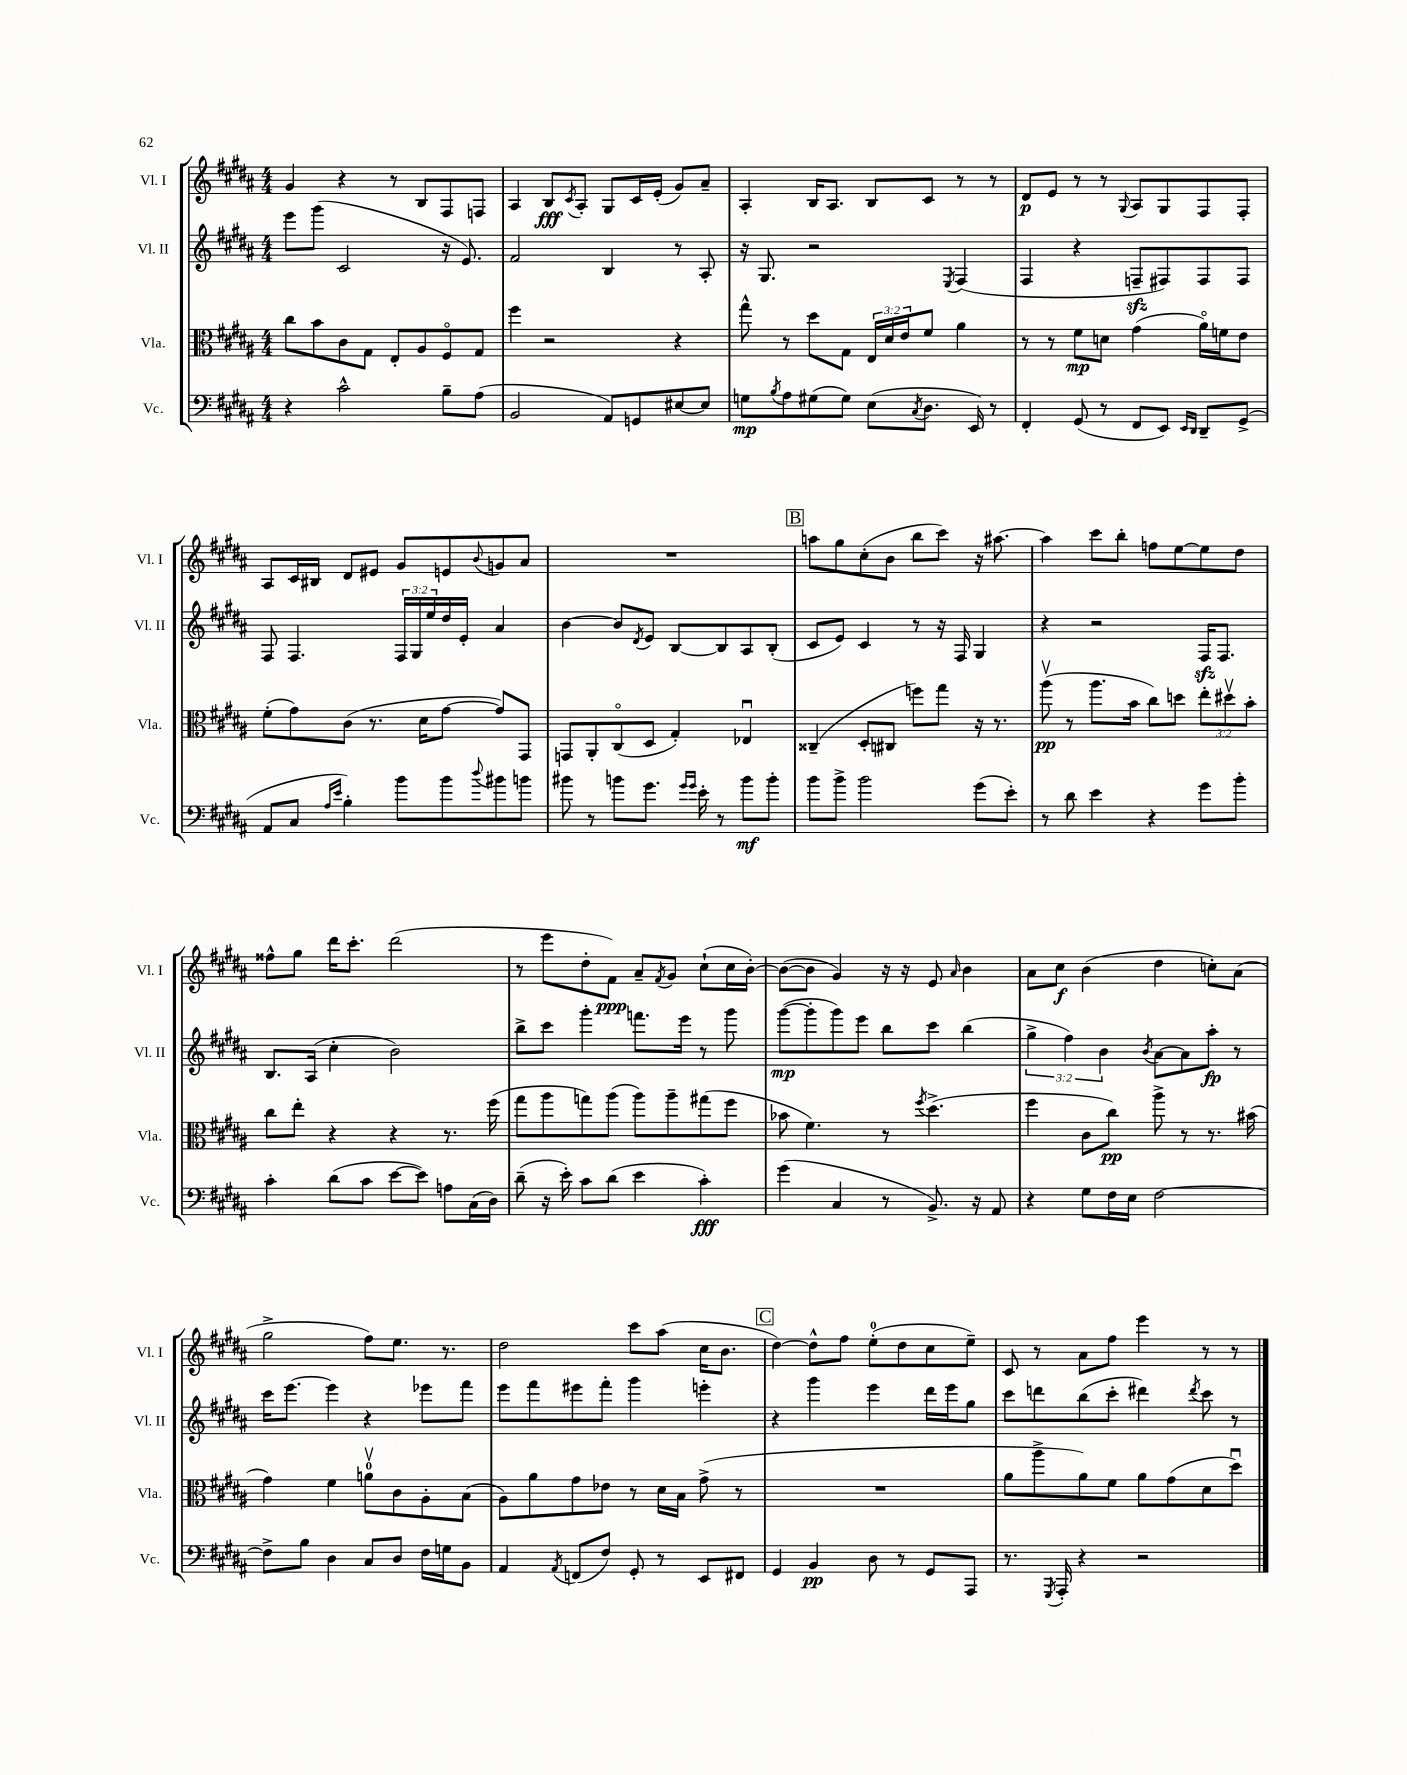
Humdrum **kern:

**kern	**kern	**kern	**kern
*staff4	*staff3	*staff2	*staff1
*clefF4	*clefC3	*clefG2	*clefG2
*k[f#c#g#d#a#]	*k[f#c#g#d#a#]	*k[f#c#g#d#a#]	*k[f#c#g#d#a#]
*M4/4	*M4/4	*M4/4	*M4/4
4r	8cc#	8eee	4g#
.	8b	(8ggg#	.
2c#^^	8c#	2c#	4r
.	8G#	.	.
.	8E'	.	8r
.	8A#	.	8B
8B~	8F#o	16r	8F#
.	.	8.e)	.
(8A#	8G#	.	8F
=	=	=	=
2BB	4ff#	2f#	4A#
.	2r	.	8B
.	.	.	8qc#
.	.	.	8A#'
8AA#)	.	4B	8G#
8GG	.	.	16c#
.	.	.	(16e'
[8E#	4r	8r	8g#)
8E#]	.	8A#'	8a#~
=	=	=	=
8G	8gg#^^	16r	4A#'
.	.	8.G#	.
8qB	.	.	.
8A#	8r	.	.
(8G#	8dd#	2r	16B
.	.	.	8.A#
8G#)	8G#	.	.
(8E	24E	.	8B
.	24d#	.	.
.	24e	.	.
8qC#	.	.	.
8.D#	8f#	.	8c#
.	.	8qE	.
.	4a#	(4F#	8r
16EE)	.	.	.
8r	.	.	8r
=	=	=	=
4FF#'	8r	4F#	8d#
.	8r	.	8e
(8GG#	8f#	4r	8r
8r	8d	.	8r
.	.	.	8qqG#
8FF#	(4g#	8F~	8A#
8EE)	.	8F#)	8G#
16qqEE	.	.	.
16qqDD#	.	.	.
8DD#~	16a#o)	8F#	8F#
.	16f	.	.
(8GG#^	8e	8F#	8F#'
=	=	=	=
8AA#	(8f#'	8F#	8A#
8C#	8g#)	4.F#	16c#
.	.	.	16B#
16qqA#	.	.	.
16qqe	.	.	.
4B')	(8c#	.	8d#
.	8.r	.	8e#
8b	.	24F#	8g#
.	.	24G#	.
.	16d#	.	.
.	.	24ee	.
8b	[8g#	16dd#	8e
.	.	16e'	.
8qqdd#	.	.	8qqb
8b#	8g#])	4a#	8g
8b	8GG#	.	8a#
=	=	=	=
8b#	8GG	[4b	1r
8r	8AA#'	.	.
8b	(8C#o	8b]	.
.	.	8qd#	.
8.g#	8D#	8e	.
.	4G#')	[8B	.
16qqg#	.	.	.
16qqg#	.	.	.
16e'	.	.	.
8r	.	8B]	.
8b	4E-u	8A#	.
8b'	.	(8B'	.
=	=	=	=
8b	(4C##~	8c#	8aa
8b^	.	8e)	8gg#
2b	8D#'	4c#	(8cc#'
.	8C#	.	8b
.	8ff)	8r	8bb
.	8gg#	16r	8ccc#)
.	.	16F#	.
(8g#	16r	4G#	16r
.	8.r	.	[8.aa#
8e')	.	.	.
=	=	=	=
8r	(8aa#v	4r	4aa#]
8d#	8r	.	.
4e	8.aa#	2r	8ccc#
.	.	.	8bb'
.	16b	.	.
4r	8cc#)	.	8ff
.	8dd	.	[8ee
8g#	12ee'	16F#	8ee]
.	.	8.F#	.
.	12dd#v	.	.
8b'	.	.	8dd#
.	12b'	.	.
=	=	=	=
4c#'	8cc#	8.B	8ff##^^
.	8ee'	.	8gg#
.	.	(16A#	.
(8d#	4r	4cc#'	16ddd#
.	.	.	8.ccc#'
8c#	.	.	.
[8e	4r	2b)	(2ddd#
8e])	.	.	.
8A	8.r	.	.
(16C#	.	.	.
16D#)	(16ff#	.	.
=	=	=	=
(8d#~	8gg#	8bb^	8r
16r	8aa#	8ccc#	8eee
16e')	.	.	.
8c#	8gg)	4ggg#'	8dd#'
(8d#	(8aa#	.	8f#)
4e	8aa#)	8.fff	8a#~
.	.	.	8qf#
.	8aa#~	.	8g#
.	.	16eee	.
4c#')	(8gg#	8r	(8cc#`
.	8ff#	8ggg#	16cc#
.	.	.	[16b')
=	=	=	=
(4g#	8b-	([8ggg#	(8b_
.	4.f#)	8ggg#']	8b]
4C#	.	8ggg#)	4g#)
.	.	8eee	.
8r	8r	8bb	16r
.	.	.	16r
.	8qff#	.	.
8.BB^)	(4.dd#^	8ccc#	8e
.	.	.	16qqa#
.	.	(4bb	4b
16r	.	.	.
8AA#	.	.	.
=	=	=	=
4r	4ff#	6gg#^	8a#
.	.	.	8cc#
.	.	6ff#)	.
8G#	8c#	.	(4b
.	.	6b	.
16F#	8cc#)	.	.
16E	.	.	.
.	.	8qb	.
[2F#	8aa#^	[8a#	4dd#
.	8r	8a#]	.
.	8.r	8aa#'	8cc')
.	.	8r	(8a#
.	(16b#	.	.
=	=	=	=
8F#^]	4g#)	16ccc#	2gg#^
.	.	[8.eee	.
8B	.	.	.
4D#	4f#	4eee]	.
8C#	8av	4r	8ff#)
8D#	8c#	.	8.ee
16F#	8A#'	8eee-	.
16G	.	.	8.r
8BB	(8B	8fff#	.
=	=	=	=
4AA#	8A#)	8eee	2dd#
.	8a#	8fff#	.
8qAA#	.	.	.
(8FF	8g#	8eee#	.
8F#)	8e-	8fff#'	.
8GG#'	8r	4ggg#	8ccc#
8r	16d#	.	(8aa#
.	16B	.	.
8EE	(8g#^	4eee'	16cc#
.	.	.	8.b
8FF#	8r	.	.
=	=	=	=
4GG#	1r	4r	[4dd#)
4BB	.	4ggg#	8dd#^^]
.	.	.	8ff#
8D#	.	4eee	(8ee'
8r	.	.	8dd#
8GG#	.	16ddd#	8cc#
.	.	16eee	.
8AAA#	.	8gg#	8ee~)
=	=	=	=
8.r	8a#	8ccc#	8c#
.	8aa#^	8ddd	8r
8qGGG#	.	.	.
16AAA#'	.	.	.
4r	8a#)	(8bb	8a#
.	8f#	8ccc#'	8ff#
2r	8a#	4ddd#)	4eee
.	(8g#	.	.
.	.	8qddd#	.
.	8d#	8ccc#	8r
.	8dd#u)	8r	8r
==	==	==	==
*-	*-	*-	*-
